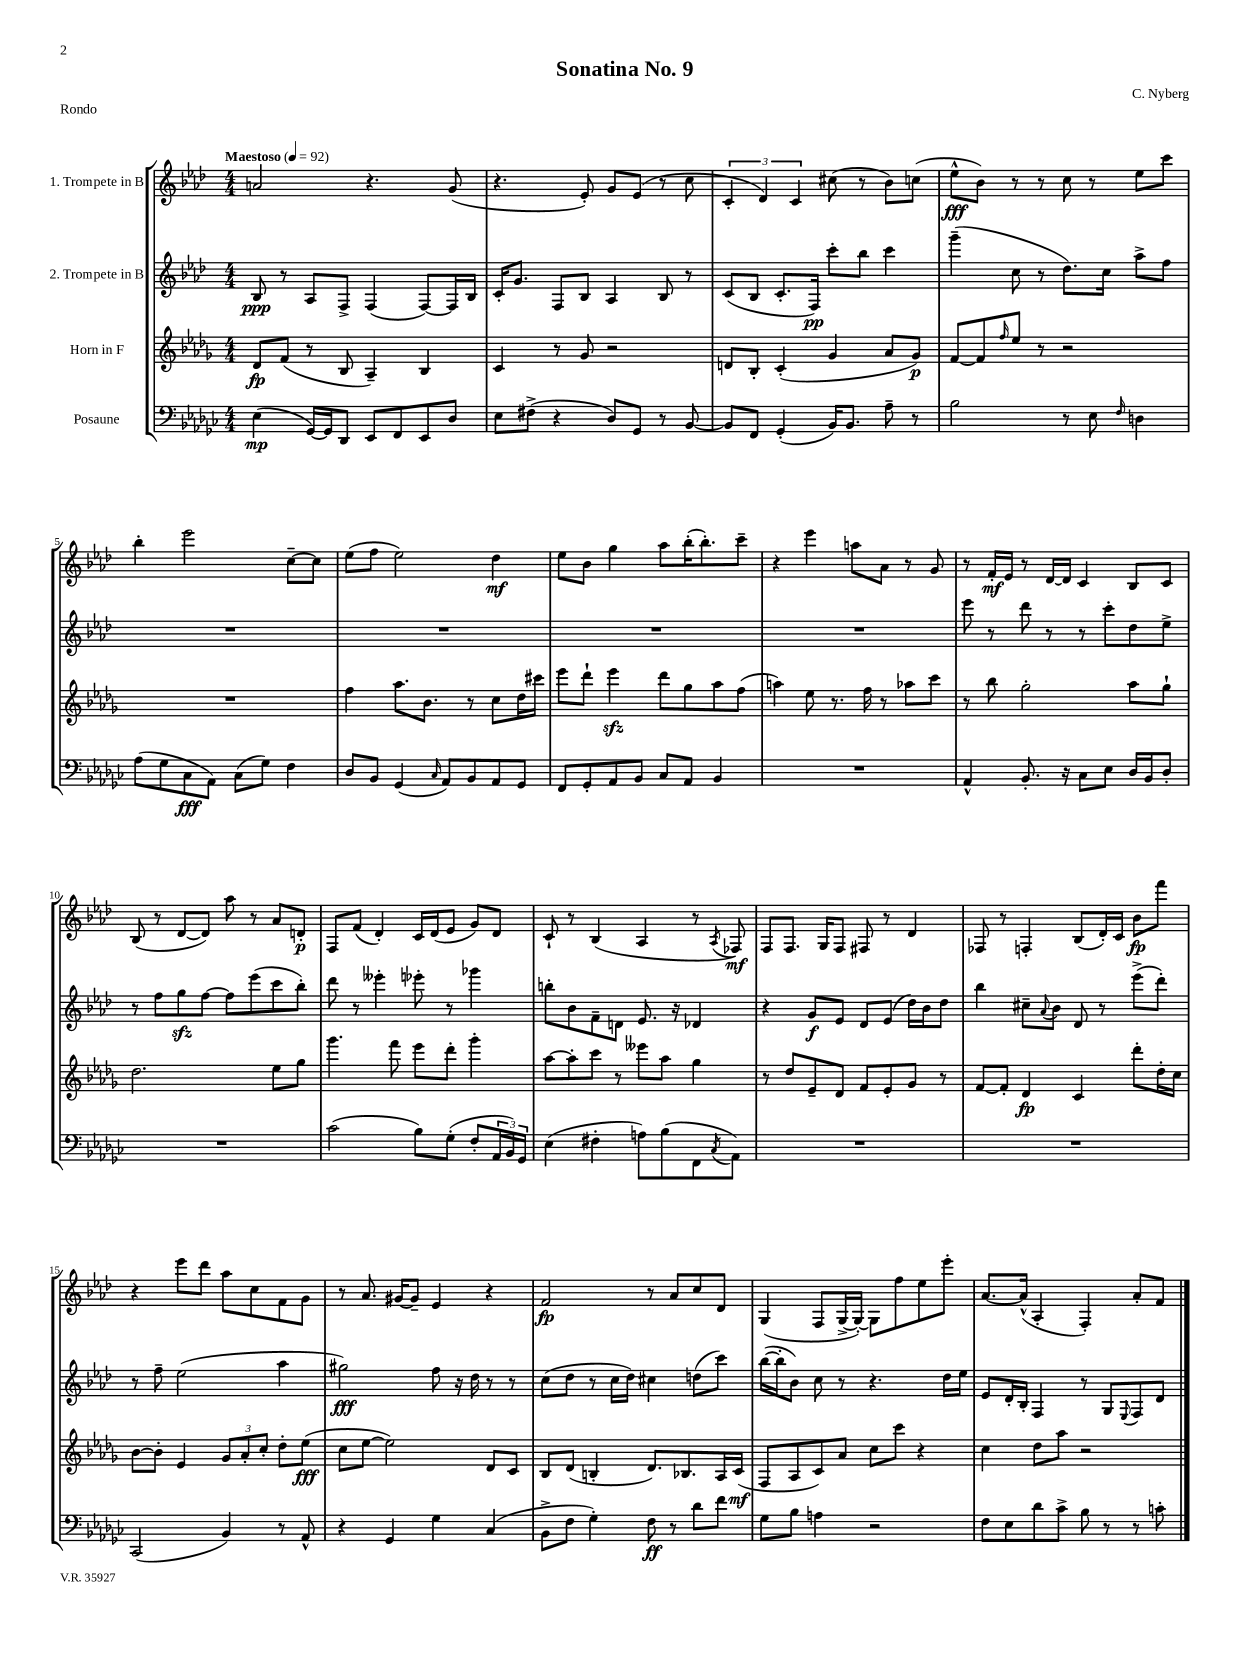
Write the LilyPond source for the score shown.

\header { title = "Sonatina No. 9" composer = "C. Nyberg" piece = "Rondo" }
<<
\new StaffGroup <<
\new Staff = "s0" \with { instrumentName = "1. Trompete in B" } {
    \clef treble \key aes \major \numericTimeSignature \time 4/4 \tempo "Maestoso" 4 = 92
    a'2 r4. g'8( |
    r4. ees'8-.) g'8 ees'8( r8 c''8 |
    \tuplet 3/2 { c'4-. des'4) c'4 } cis''8( r8 bes'8) c''8( |
    ees''8-^\fff bes'8) r8 r8 c''8 r8 ees''8 c'''8 |
    bes''4-. ees'''2 c''8~-- c''8 |
    ees''8( f''8 ees''2) des''4\mf |
    ees''8 bes'8 g''4 aes''8 bes''16-.( bes''8.-.) c'''8-- |
    r4 ees'''4 a''8 aes'8 r8 g'8 |
    r8 f'16-.\mf ees'16 r8 des'16~ des'16 c'4 bes8 c'8 |
    bes8( r8 des'8~ des'8) aes''8 r8 aes'8 d'8-.\p |
    f8 f'8( des'4-.) c'16 des'16( ees'8 g'8) des'8 |
    c'8-! r8 bes4( aes4 r8 \acciaccatura { aes8 } fes8\mf) |
    f8 f8. g16 f8 fis8 r8 des'4 |
    fes8 r8 f4-. bes8( des'16-.) c'16 bes'8\fp f'''8 |
    r4 ees'''8 des'''8 aes''8 c''8 f'8 g'8 |
    r8 aes'8. gis'16~ gis'8-- ees'4 r4 |
    f'2\fp r8 aes'8 c''8 des'8 |
    g4( f8 g16~-> g16~-.) g8 f''8 ees''8 ees'''8-. |
    aes'8.~ aes'16-^( aes4-. f4-.) aes'8-. f'8 \bar "|." |
}
\new Staff = "s1" \with { instrumentName = "2. Trompete in B" } {
    \clef treble \key aes \major \numericTimeSignature \time 4/4
    bes8\ppp r8 aes8 f8-> f4( f8~) f16 bes16 |
    c'16-. g'8. f8 bes8 aes4 bes8 r8 |
    c'8( bes8 c'8.-. f16\pp) c'''8-. bes''8 c'''4 |
    g'''4--( c''8 r8 des''8.) c''16 aes''8-> f''8 |
    R1 |
    R1 |
    R1 |
    R1 |
    ees'''8 r8 des'''8 r8 r8 c'''8-. des''8 ees''8-> |
    r8 f''8 g''8\sfz f''8~ f''8 ees'''8( c'''8 bes''8-.) |
    des'''8 r8 eeses'''4-. ees'''8-. r8 ges'''4 |
    b''8-. bes'8 f'8-- d'8 ees'8. r16 des'4 |
    r4 g'8\f ees'8 des'8 ees'8( des''16) bes'16 des''8 |
    bes''4 cis''8-- \appoggiatura { aes'8 } bes'8 des'8 r8 ees'''8->( des'''8-.) |
    r8 f''8-- ees''2( aes''4 |
    gis''2\fff) f''8 r16 des''16 r8 r8 |
    c''8( des''8 r8 c''16 des''16) cis''4 d''8( c'''8) |
    bes''16~( bes''16-. bes'8) c''8 r8 r4. des''16 ees''16 |
    ees'8 des'16-. bes16-. f4 r8 g8 \appoggiatura { ees8 } f8 des'8 \bar "|." |
}
\new Staff = "s2" \with { instrumentName = "Horn in F" } {
    \clef treble \key des \major \numericTimeSignature \time 4/4
    des'8\fp f'8( r8 bes8 aes4--) bes4 |
    c'4 r8 ges'8 r2 |
    d'8 bes8-. c'4-.( ges'4 aes'8 ges'8\p) |
    f'8~ f'8 \grace { f''16 } ees''8 r8 r2 |
    R1 |
    f''4 aes''8. bes'8. r8 c''8 des''16 cis'''16 |
    ees'''8 des'''8-! ees'''4\sfz des'''8 ges''8 aes''8 f''8( |
    a''4) ees''8 r8. f''16 r8 aes''8 c'''8 |
    r8 bes''8 ges''2-. aes''8 ges''8-! |
    des''2. ees''8 ges''8 |
    ges'''4. f'''8 ees'''8 des'''8-. ges'''4-. |
    aes''8~ aes''8-. c'''8 r8 eeses'''8 aes''8 ges''4 |
    r8 des''8 ees'8-- des'8 f'8 ees'8-. ges'8 r8 |
    f'8~ f'8-. des'4\fp c'4 des'''8-. des''16-. c''16 |
    bes'8~ bes'8-. ees'4 \tuplet 3/2 { ges'8 aes'8-. c''8-. } des''8-. ees''8\fff( |
    c''8 ees''8~ ees''2) des'8 c'8 |
    bes8 des'8( b4-. des'8.) bes8. aes16 c'16\mf( |
    f8 aes8 c'8) aes'8 c''8 c'''8 r4 |
    c''4 des''8 aes''8 r2 \bar "|." |
}
\new Staff = "s3" \with { instrumentName = "Posaune" } {
    \clef bass \key ges \major \numericTimeSignature \time 4/4
    ees4\mp( ges,16~) ges,16 des,8 ees,8 f,8 ees,8 des8 |
    ees8 fis8->( r4 des8) ges,8 r8 bes,8~ |
    bes,8 f,8 ges,4-.( bes,16) bes,8. aes8-- r8 |
    bes2 r8 ees8 \grace { f16 } d4 |
    aes8( ges8 ces8\fff aes,8) ces8( ges8) f4 |
    des8 bes,8 ges,4( \grace { ces16 } aes,8) bes,8 aes,8 ges,8 |
    f,8 ges,8-. aes,8 bes,8 ces8 aes,8 bes,4 |
    R1 |
    aes,4-^ bes,8.-. r16 ces8 ees8 des16 bes,16 des8-. |
    R1 |
    ces'2( bes8) ges8-.( f8-. \tuplet 3/2 { aes,16 bes,16) ges,16 } |
    ees4( fis4-. a8) bes8( f,8 \acciaccatura { ces8 } aes,8) |
    R1 |
    R1 |
    ces,2( bes,4) r8 aes,8-^ |
    r4 ges,4 ges4 ces4( |
    bes,8-> f8 ges4-.) f8\ff r8 des'8 f'8 |
    ges8 bes8 a4 r2 |
    f8 ees8 des'8 ces'8-> bes8 r8 r8 c'8-. \bar "|." |
}
>>
>>
